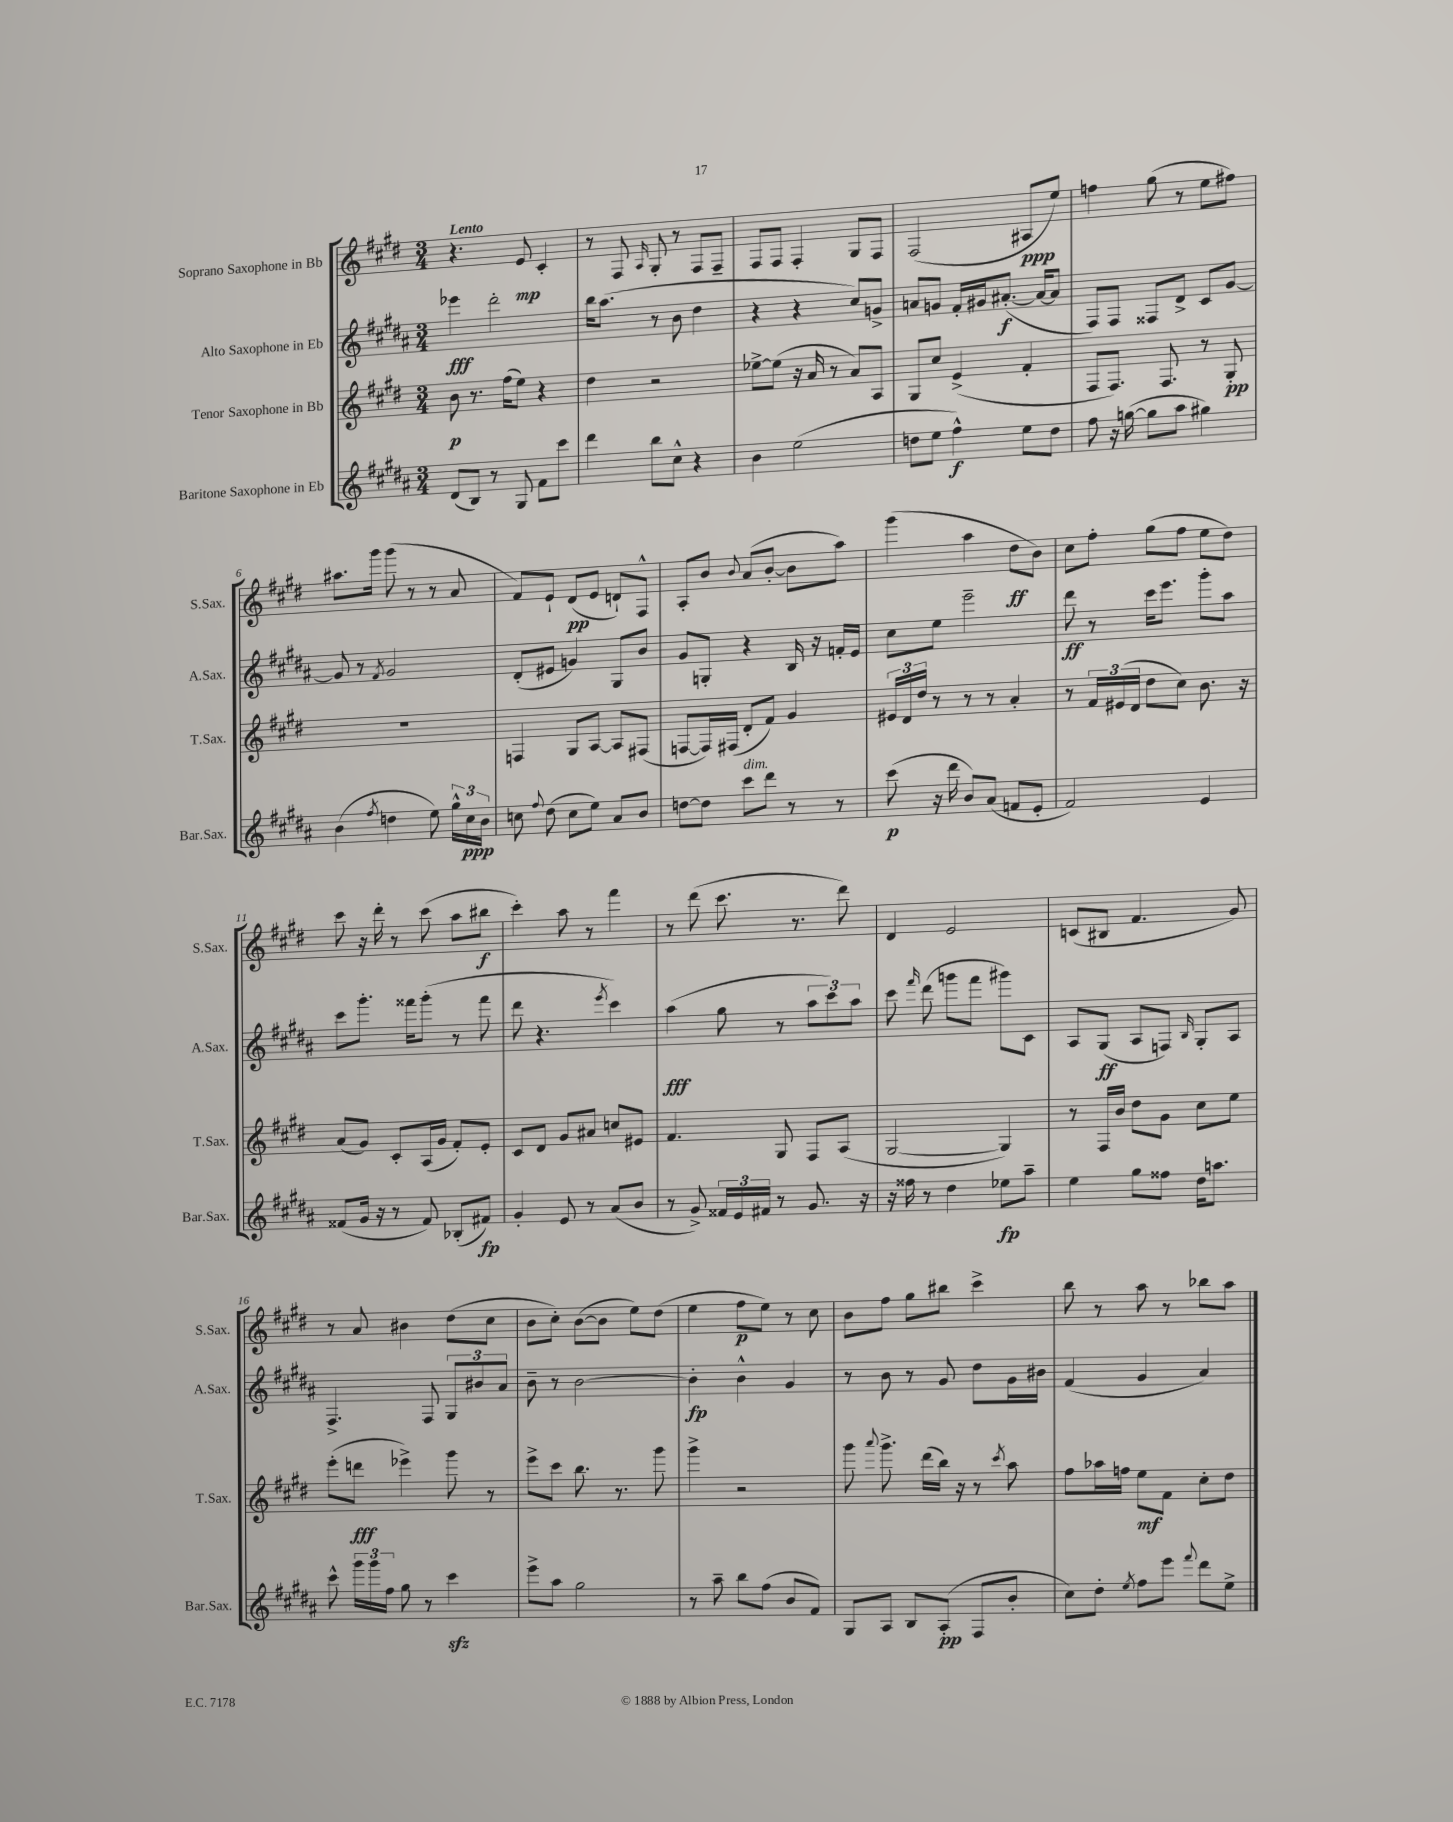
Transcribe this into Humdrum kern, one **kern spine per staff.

**kern	**kern	**kern	**kern
*staff4	*staff3	*staff2	*staff1
*clefG2	*clefG2	*clefG2	*clefG2
*k[f#c#g#d#a#]	*k[f#c#g#d#]	*k[f#c#g#d#a#]	*k[f#c#g#d#]
*M3/4	*M3/4	*M3/4	*M3/4
(8d#	8b	4eee-	4.r
8B)	8.r	.	.
8r	.	2ddd#'	.
.	(16ff#	.	.
8G#	8ee)	.	8e
8f#	4r	.	4c#'
8ccc#	.	.	.
=	=	=	=
4ddd#	4dd#	16bb	8r
.	.	(8.aa#	.
.	.	.	8F#
.	.	.	16qqA
8bb	2r	8r	8G#'
8cc#^^	.	8b	8r
4r	.	4dd#	8F#
.	.	.	8F#~
=	=	=	=
4b	[8ee-^	4r	8F#
.	(8ee-]	.	8F#
(2ee	16r	4r	4F#'
.	16a	.	.
.	8r	.	.
.	8a)	8cc#)	8G#
.	8A	8g^	8F#
=	=	=	=
8dd	8G#	8a	(2F#
8ee	8cc#	8g	.
4ff#^^)	(4e^	16f#'	.
.	.	16g#	.
.	.	([8.a#'	.
8ee	4f#'	.	8A#
.	.	16a#_	.
8dd	.	8a#]	8ee)
=	=	=	=
8ff#	8F#	8F#)	4ff
16r	8.F#)	8F#	.
([16gg	.	.	.
8gg]	.	8F##	(8gg#
.	8.F#	.	.
8aa#	.	8d#^	8r
4gg#)	8r	8c#	8ee
.	8G#'	[8g#	8ff#)
=	=	=	=
(4b	2.r	8g#]	8.aa#
.	.	8r	.
.	.	.	16ggg#
8qff#	.	8qf#	.
4dd	.	2g#	(8ggg#
.	.	.	8r
8ee)	.	.	8r
24gg#^^	.	.	8a
24cc#	.	.	.
24b	.	.	.
=	=	=	=
8cc	4F	(8d#'	8f#)
8qqff#	.	.	.
(8dd#	.	8e#	8e`
8cc	8G#	4g)	(8d#
8ee)	[8A	.	8e
8a#	8A]	8G#	8d`)
8b	(8F#	8b	8F#^^
=	=	=	=
[8dd	[8F	8g#	8A'
8dd]	16F])	8G'	8b
.	(16F#	.	.
.	.	.	8qqb
8ccc#	8d#'	4r	(8a
8ddd#	8f#)	.	[8b'
8r	4g#	16B	8b]
.	.	16r	.
8r	.	16f'	8aa)
.	.	16e	.
=	=	=	=
(8ccc#	24e#	8cc#	(4ggg#
.	24d#	.	.
.	24dd#	.	.
16r	8r	8ee	.
16ddd#	.	.	.
8b)	8r	2eee~	4aa
(8a#	8r	.	.
8f	4a'	.	8dd#
8e'	.	.	8b)
=	=	=	=
2f#)	8r	8ddd#	8cc#
.	24f#	8r	8ff#'
.	(24e#	.	.
.	24d#	.	.
.	8dd#	16ccc#	(8gg#
.	.	8.eee	.
.	8cc#)	.	8ff#
4e	8.b	8ggg#'	8ee
.	.	8aa#	8dd#)
.	16r	.	.
=	=	=	=
(8f##	(8a	8ccc#	8ccc#
16g#	8g#)	8.ggg#'	16r
16r	.	.	16ddd#'
8r	8c#'	.	8r
.	.	16fff##	.
8f##)	(16A	(8ggg#'	(8ccc#
.	16g#	.	.
(8B-'	8f#')	8r	8aa
8f#)	8e'	8fff##	8bb#
=	=	=	=
4g#'	8c#	8ddd#	4ccc#')
.	8d#	4.r	.
8e	8g#	.	8aa
8r	8a#	.	8r
.	.	8qeee	.
(8a#	8cc	4ccc#)	4fff#
8b	8e#	.	.
=	=	=	=
8r	4.f#	(4aa#	8r
8g#^)	.	.	(8ddd#
24f##	.	8gg#	8.ccc#
24e	.	.	.
24f#	.	.	.
8r	8G#	8r	.
.	.	.	8.r
8.g#	8F#	12aa#	.
.	.	12ccc#)	.
.	(8A	.	8ddd#)
.	.	12aa#	.
16r	.	.	.
=	=	=	=
16r	[2G#	8ccc#	4d#
16ff##	.	.	.
.	.	16qqfff#	.
8r	.	(8ddd#	.
4dd#	.	8ggg	2e
.	.	8fff#	.
8ee-	4G#])	8ggg#)	.
8aa#~	.	8c#	.
=	=	=	=
4ee	8r	8A#	(8c
.	16F#	(8G#	8B#
.	16b	.	.
8gg#	8dd#	8A#	4.f#
8ff##	8g#	8F)	.
.	.	16qqB	.
16dd#	8cc#	8G#'	.
8.aa	.	.	.
.	8ee	8A#	8g#)
=	=	=	=
8ccc#^^	(8eee'	4.F#^	8r
24ggg#	8ddd	.	8a
24ggg#	.	.	.
24ff#	.	.	.
8gg#	4eee-^)	.	4b#
8r	.	8F#	.
4ccc#	8ggg#	12G#	(8dd#
.	.	12b#	.
.	8r	.	8cc#
.	.	12a#	.
=	=	=	=
8eee^	8eee^	8b~	8b
8aa#	8ccc#	8r	8cc#')
2gg#	8.bb	[2b	([8b
.	.	.	8b]
.	8.r	.	.
.	.	.	8ee)
.	8ggg#	.	(8dd#
=	=	=	=
8r	4ggg#^	4b']	4ee
8aa#~	.	.	.
8bb	2r	4b^^	8ff#
(8ff#	.	.	8ee)
8b	.	4g#	8r
8f#)	.	.	8cc#
=	=	=	=
8G#	8ggg#	8r	8b
.	8qqaaa	.	.
8A#	8.ggg#^	8b	8ff#
8B	.	8r	8gg#
.	(16ddd#	.	.
(8A#'	16bb)	8g#	8bb#
.	16r	.	.
8F#	8r	8dd#	4ccc#^
.	8qccc#	.	.
8b'	8aa	16g#	.
.	.	16b#	.
=	=	=	=
8cc#)	8ff#	(4f#	8bb
8dd#'	16aa-	.	8r
.	16ff	.	.
8qee	.	.	.
8ff#	8ee	4g#	8aa
8eee	8f#	.	8r
8qqfff#	.	.	.
8ddd#	8cc#'	4a#)	8bb-
8ee^	8dd#	.	8aa
==	==	==	==
*-	*-	*-	*-
